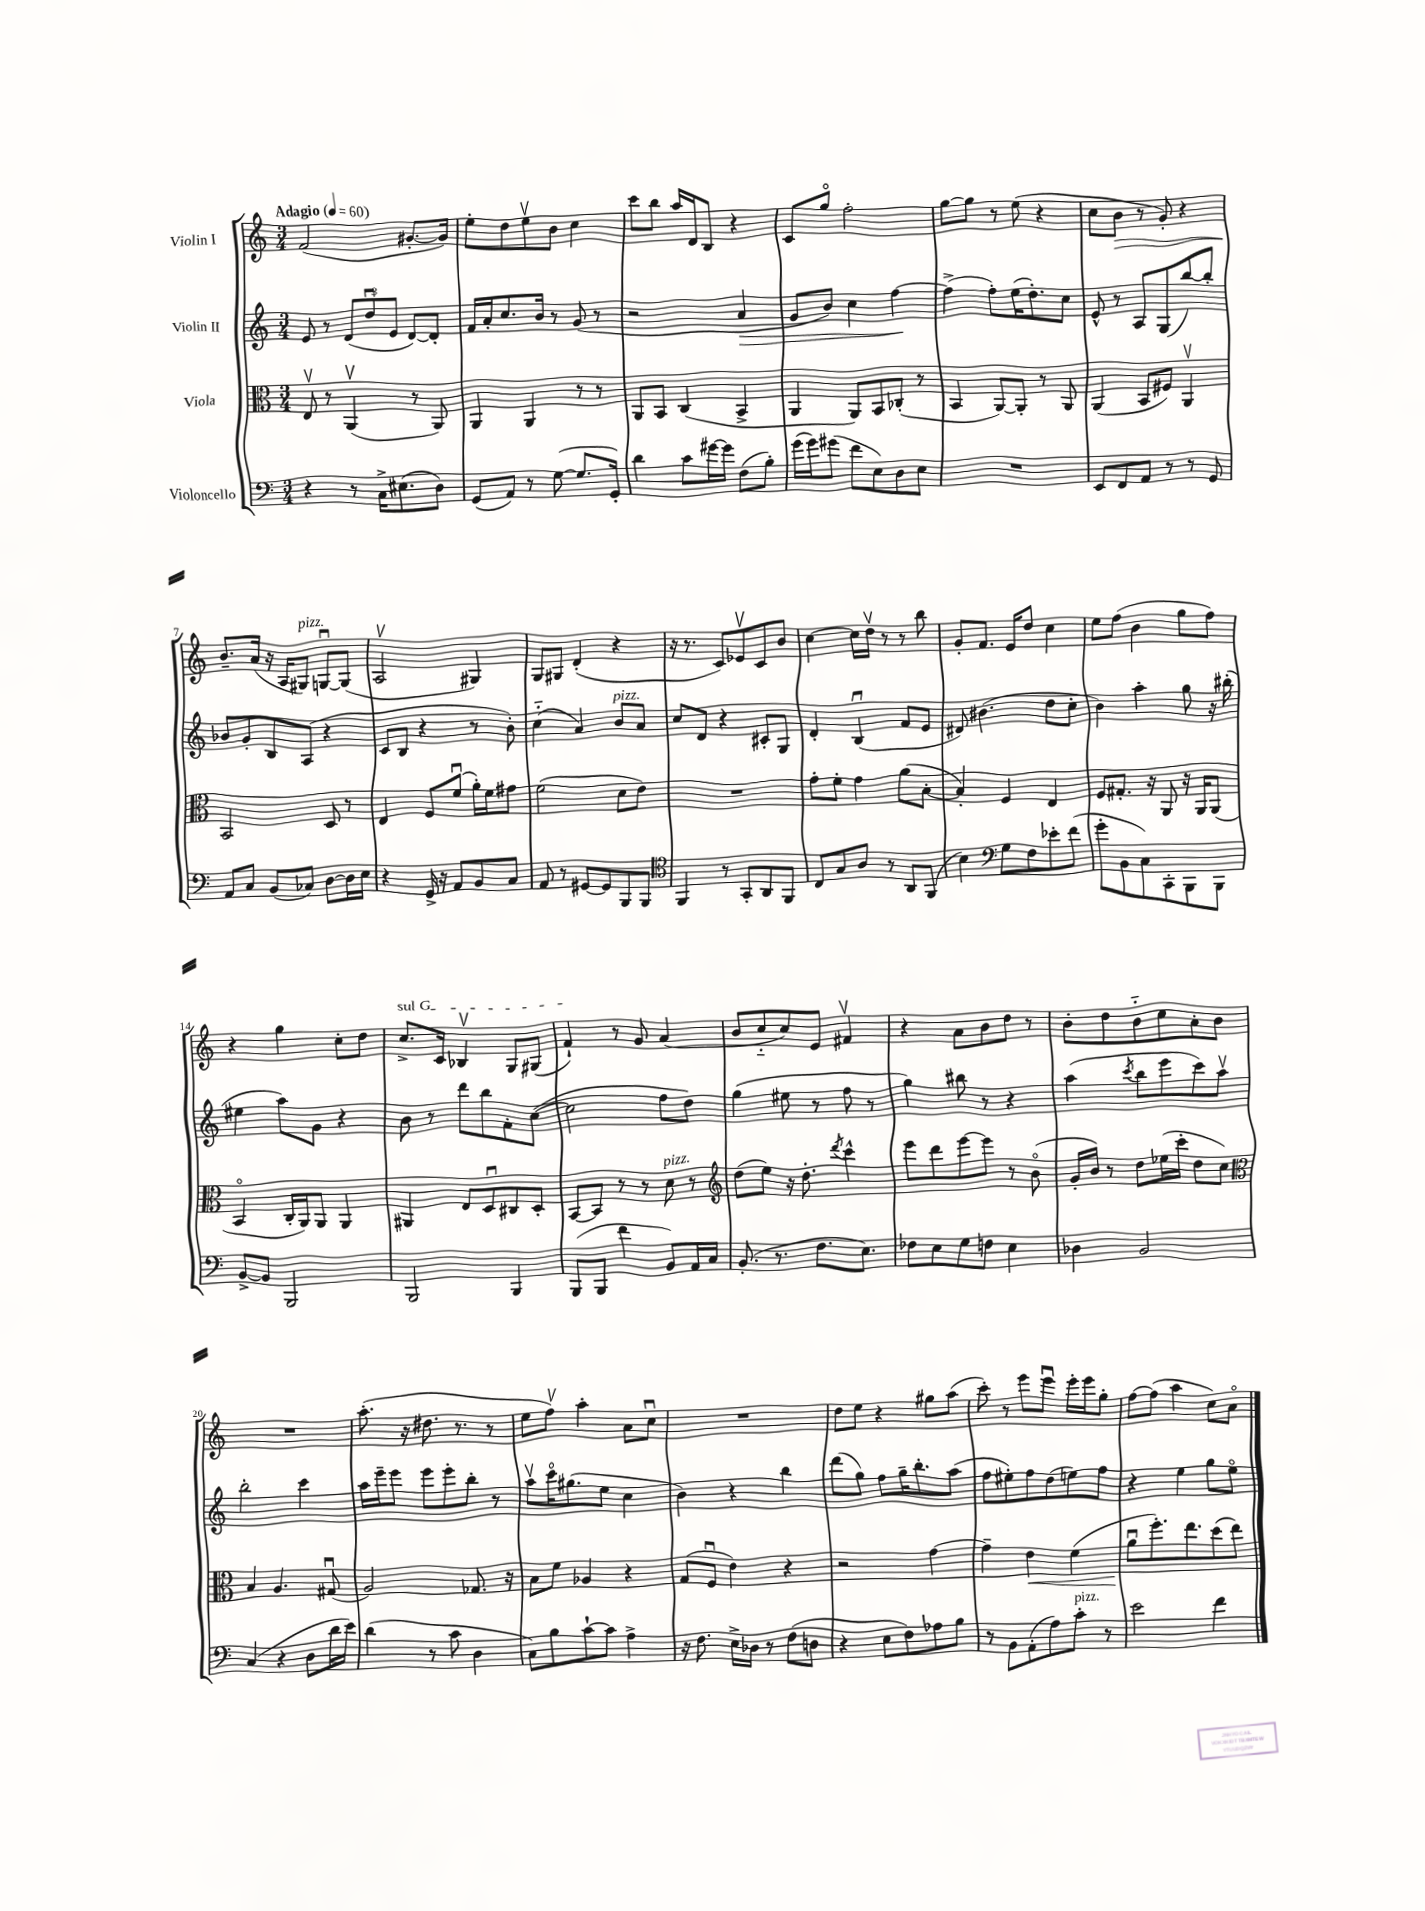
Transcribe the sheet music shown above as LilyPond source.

<<
\new StaffGroup <<
\new Staff = "s0" \with { instrumentName = "Violin I" } {
    \clef treble \key c \major \numericTimeSignature \time 3/4 \tempo "Adagio" 4 = 60
    f'2( gis'8.~-. gis'16) |
    e''8-. d''8 e''8\upbow b'8 c''4 |
    c'''8 b''8 a''16 d'16 b8 r4 |
    c'8 g''8\flageolet f''2-. |
    g''8~ g''8 r8 e''8( r4 |
    c''8 b'8\> r8 g'8-.) r4 |
    b'8.--\! a'16( r16 a16 gis8^\markup { \italic "pizz." }) g8~\downbow g8( |
    a2\upbow gis4) |
    g8 gis8 d'4-.( r4 |
    r16 r8. c'8) ees'8\upbow c'8 b'8 |
    c''4~ c''16 d''16\upbow r8 r8 b''8 |
    g'8-. f'8. e'16 d''8 c''4 |
    e''8 f''8( b'4 g''8 f''8) |
    r4 g''4 c''8-. d''8 |
    \once \override TextSpanner.bound-details.left.text = \markup { \italic "sul G" } c''8.->\startTextSpan c'16 bes4\upbow g8 gis8( |
    f'4-!\stopTextSpan) r8 g'8 a'4( |
    b'8 c''8-_ c''8) e'8 fis'4\upbow |
    r4 a'8 b'8 d''8 r8 |
    b'8-. d''8 b'8-_ c''8 a'8-. b'8 |
    R2. |
    a''8.-.( r16 dis''8. r8. r8 |
    e''8 f''8\upbow) a''4-. a'8 c''8\downbow |
    R2. |
    d''8 e''8 r4 gis''8 a''8( |
    c'''8-.) r8 e'''8 e'''8\downbow e'''16-. e'''16 g''8-. |
    f''8~ f''8( a''4 c''8) a'8\flageolet \bar "|." |
}
\new Staff = "s1" \with { instrumentName = "Violin II" } {
    \clef treble \key c \major \numericTimeSignature \time 3/4
    e'8 r8 \tuplet 3/2 { d'8( d''8\downbow e'8 } d'8~) d'8-. |
    f'16 a'16-. c''8. b'16 r8 g'8( r8 |
    r2 a'4\> |
    g'8 b'8) c''4 f''4~\! |
    f''4->( f''8-.) e''16( d''8.-.) c''8 |
    e'8-^ r8 a8 g8( b''8~) b''8-. |
    bes'8 g'8-. b8 a8( r4 |
    c'8 b8 r4 r8 b'8-.) |
    c''4-_( a'4) b'8^\markup { \italic "pizz." } a'8 |
    c''8 d'8 r4 cis'8-. g8 |
    d'4-. b4\downbow( f'8 e'8 |
    dis'8) bis'4.( d''8 c''8-. |
    b'4) a''4-. g''8 r16 bis''16-.( |
    eis''4 a''8) g'8 r4 |
    b'8 r8 d'''8 b''8 f'8-. c''8~( |
    c''2 f''8 d''8) |
    g''4( eis''8 r8 f''8 r8 |
    g''4) bis''8 r8 r4 |
    a''4( \acciaccatura { c'''8 } b''8 e'''8 c'''8) a''8\upbow |
    b''2-. c'''4 |
    a''16 e'''16-- e'''8 e'''8 e'''8-. b''8-. r8 |
    a''8\upbow c'''16\flageolet gis''8.( e''8 c''4 |
    b'4) r4 b''4 |
    d'''8( g''8) f''8 g''16-- b''8.-. a''8( |
    f''8 eis''8-.) f''8 d''8( e''8) f''8 |
    r4 e''4 g''8 e''8\flageolet \bar "|." |
}
\new Staff = "s2" \with { instrumentName = "Viola" } {
    \clef alto \key c \major \numericTimeSignature \time 3/4
    e8\upbow r8 a,4\upbow( r8 a,8) |
    a,4 a,4 r8 r8 |
    a,8 b,8 c4( b,4-> |
    a,4 a,8) b,8 ces8-.( r8 |
    b,4 a,8~) a,8-. r8 a,8 |
    a,4( b,8 fis8) a,4\upbow |
    b,2 d8 r8 |
    e4 f8 f'8\downbow( a'16-.) f'16 gis'8 |
    f'2( d'8 e'8) |
    R2. |
    g'8-. f'8-. g'4 a'8( b8~-. |
    b4-.) f4 e4 |
    f8 gis8.-. r16 a,8 r16 a,16 a,8( |
    b,4\flageolet c16-. a,16) a,8 a,4 |
    ais,4 e8 d8\downbow cis8 d8-. |
    b,8~ b,8 r8 r8 d'8^\markup { \italic "pizz." } r8 |
    \clef treble d''8( e''8) r16 d''8.-. \acciaccatura { d'''8 } c'''4-^ |
    e'''8 d'''8 e'''8~ e'''8 r8 b'8\flageolet( |
    g'16-. b'16) r8 d''8 ees''16( c'''16-. d''8 c''8) |
    \clef alto b4 a4. gis8\downbow( |
    a2) ges8. r16 |
    b8 f'8 aes4 r4 |
    g8( f8\downbow e'4) r4 |
    r2 g'4~ |
    g'4-- e'4\< f'4( |
    a'8\downbow\! f''8.-.) e''8. d''8( e''8) \bar "|." |
}
\new Staff = "s3" \with { instrumentName = "Violoncello" } {
    \clef bass \key c \major \numericTimeSignature \time 3/4
    r4 r8 c16-> eis8.( d8) |
    g,8( a,8) r8 g8~( g8. g,16-.) |
    d'4 c'8 gis'16~ gis'16 f8( b8-.) |
    g'16( g'16) gis'8( f'8 e8) d8 e8 |
    R2. |
    e,8 f,8 a,8 r8 r8 g,8 |
    a,8 c8 b,8( ces8) d8~ d16 e16 |
    r4 g,16-> r16 a,8 b,8 c8 |
    a,8 r8 gis,8~ gis,8 b,,8 b,,8 |
    \clef tenor f,4 r8 g,8-. a,8 f,8 |
    c8 g8 a8 r8 a,8 f,8( |
    b4) \clef bass g8 f8 ees'8-. f'8( |
    g'8-. b,8 c8) c,8-. b,,8 b,,8 |
    b,8~-> b,8 b,,2 |
    b,,2 b,,4 |
    b,,8( b,,8 f'4 b,8) a,16 c16 |
    b,8.-.( r8. f8. e8.) |
    fes8 e8 g8 f8 e4 |
    des4 b,2 |
    c4( r4 d8 d'16 e'16) |
    d'4( r8 c'8 d4 |
    c8) b8 c'8~-! c'8 a4-> |
    r16 f8. e16-> des16 r8 f8( d8 |
    r4 e8 f8) aes8 b8 |
    r8 b,8 a,8-.( a8) c'8-.^\markup { \italic "pizz." } r8 |
    e'2 f'4 \bar "|." |
}
>>
>>
